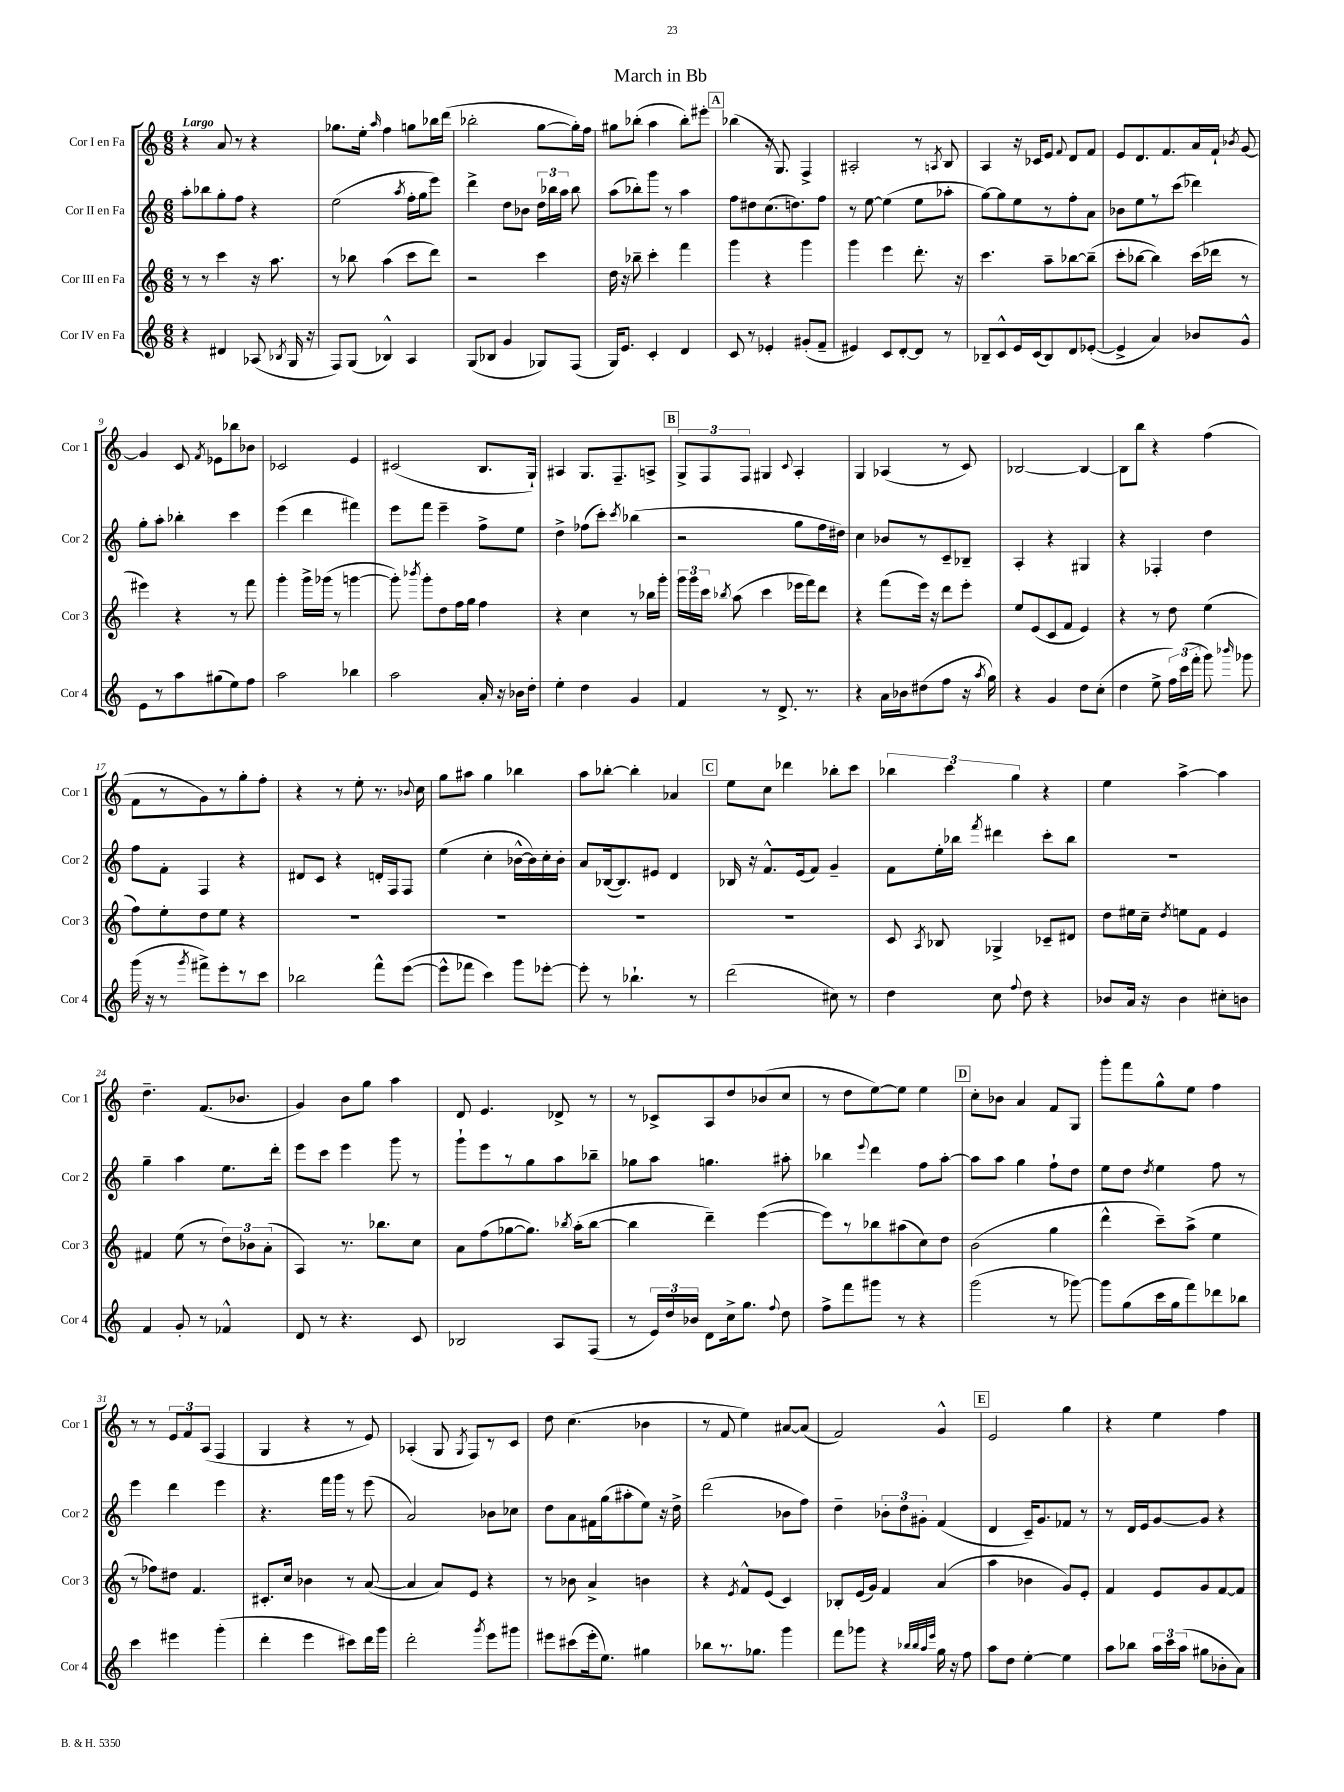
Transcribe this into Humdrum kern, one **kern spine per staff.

**kern	**kern	**kern	**kern
*part4	*part3	*part2	*part1
*staff4	*staff3	*staff2	*staff1
*I"Cor IV en Fa	*I"Cor III en Fa	*I"Cor II en Fa	*I"Cor I en Fa
*I'Cor 4	*I'Cor 3	*I'Cor 2	*I'Cor 1
*clefG2	*clefG2	*clefG2	*clefG2
*k[]	*k[]	*k[]	*k[]
*M6/8	*M6/8	*M6/8	*M6/8
=1	=1	=1	=1
!	!	!	!LO:TX:a:B:t=Largo
4r	8r	8aa'\L	4r
.	8r	8bb-X\	.
4d#X/	4ccc\	8gg'\	8a/
.	.	8ff\J	8r
(8A-X/	16r	4r	4r
.	8.aa\	.	.
8qB-X/	.	.	.
16G/	.	.	.
16r	.	.	.
=2	=2	=2	=2
8F/L)	8r	(2ee\	8.gg-X\L
(8G/J	8bb-X\	.	.
.	.	.	16ee'\Jk
.	.	.	16qqaa/
4B-X^^/)	(4aa\	.	4ff\
.	.	8qaa/	.
4A/	8ccc\L	16ff'\LL	8ggn\L
.	.	16gg\J	.
.	8ddd\J)	8eee\J)	16bb-X\L
.	.	.	(16ddd\JJ
=3	=3	=3	=3
(8G/L	2r	4ddd^\	2bb-X'\
8B-X/J	.	.	.
4g/	.	8dd\L	.
.	.	8b-X\J	.
8G-X/L)	4ccc\	24dd\LL	[8gg\L
.	.	24bb-X\	.
.	.	24aa\JJ	.
(8F/J	.	8bb-\	16gg'\L])
.	.	.	16ff\JJ
=4	=4	=4	=4
16G/KL)	16dd\	(8aa\L	8gg#X\L
8.e/J	16r	.	.
.	8bb-X~\	8bb-X'\)	(8bb-X'\J
4c'/	4ccc'\	8ggg\J	4aa\
.	.	8r	.
4d/	4fff\	4aa\	8bb-'\L)
.	.	.	8eee#X'\J
!!LO:REH:place=s1:t=A
=5	=5	=5	=5
8c/	4ggg\	8ff\L	(4bb-X\
8r	.	8dd#X\	.
4e-X'/	4r	(8.cc\	16r
.	.	.	8.G/)
.	.	8.ddn\)	.
(8g#X'/L	4ggg\	.	4F^/
8f~/J	.	8ff\J	.
=6	=6	=6	=6
4e#X/)	4ggg\	8r	2A#X'/
.	.	[8ee\	.
8c/L	4eee\	(4ee\]	.
[8d'/	.	.	.
8d/J]	8.ddd'\	8ee\L	8r
.	.	.	8qAn/
8r	.	8aa-X'\J	8B/
.	16r	.	.
=7	=7	=7	=7
8B-X~/L	4.ccc\	[8gg\L)	4A/
8c^^/	.	8gg\]	.
16e/L	.	8ee\	16r
(16c/J	.	.	16c-X/KL
8B-/)	8aa~\L	8r	8e/J
.	.	.	8qqf/
8d/	[8bb-X\	8ff'\	8d/L
([8e-X'/J	(8bb-~\J]	8a\J	8f/J
=8	=8	=8	=8
4e-^/]	8ccc'\L	8b-X\L	8e/L
.	[8bb-X\J	8ee\	8.d/
4a/)	4bb-\])	8r	.
.	.	.	8.f/
.	.	(8ccc\J	.
8b-X/L	(16ccc\LL	4ddd-X\)	16a/L
.	16ddd-X\JJ	.	16f`/JJ
.	.	.	8qb-X/
8g^^/J	8r	.	[8g/
!!LO:LB:g=z
=9	=9	=9	=9
8e\L	4eee#X\)	8gg'\L	4g/]
8r	.	8aa'\J	.
8aa\	4r	4bb-X'\	8c/
.	.	.	8qf/
(8gg#X\	.	.	8e-X\L
8ee\)	8r	4ccc\	8bb-X\
8ff\J	8fff\	.	8b-X\J
=10	=10	=10	=10
2aa\	4ggg'\	(4eee\	2c-X/
.	16ggg^\LL	4ddd\	.
.	(16ggg-X\JJ	.	.
.	8r	.	.
4bb-X\	[4gggn\	4fff#X\)	4e/
=11	=11	=11	=11
2aa\	8ggg'\])	8eee\L	(2c#X/
.	8qbbb-X/	.	.
.	8ggg'\L	8fff\J	.
.	8dd\	4eee~\	.
.	16ff\L	.	.
.	16gg\JJ	.	.
16a'/	4ff\	8ff^\L	8.B/L
16r	.	.	.
16b-X\LL	.	8ee\J	.
16dd'\JJ	.	.	16G`/Jk)
=12	=12	=12	=12
4ee'\	4r	4dd^\	4A#X/
4dd\	4cc\	(8ff-X\L	8.G/L
.	.	8ccc'\J)	.
.	.	.	8.F~/
.	.	8qccc/	.
4g/	8r	(4bb-X\	.
.	16bb-X\LL	.	8An^/J
.	16ggg'\JJ	.	.
!!LO:REH:place=s1:t=B
=13	=13	=13	=13
4f/	24ggg\LL	2r	12G^/L
.	24ggg\	.	.
.	24ccc\JJ	.	12F/
.	8qbb-X/	.	.
.	(8aa\	.	.
.	.	.	12F/J
8r	4ccc\	.	4G#X/
8.d^/	.	.	.
.	.	.	8qqc/
.	16eee-X\LL	8gg\L	4A'/
8.r	16fff\J)	.	.
.	8ddd\J	16ff\L	.
.	.	16dd#X\JJ)	.
=14	=14	=14	=14
4r	4r	4cc\	4G/
16a\LL	(8fff\L	8b-X/L	(4A-X/
16b-X\J	.	.	.
(8dd#X\	16eee\Jk)	8r	.
.	16r	.	.
8ff\J	8ddd\L	8c~/	8r
16r	8eee'\J	8B-X~/J	8c/)
8qaa/	.	.	.
16gg\)	.	.	.
=15	=15	=15	=15
4r	8ee/L	4A'/	[2B-X/
.	(8e/	.	.
4g/	8c/	4r	.
.	8f/J	.	.
8dd\L	4e/)	4G#X/	4B-/_
(8cc'\J	.	.	.
=16	=16	=16	=16
4dd\	4r	4r	8B-\L]
.	.	.	8bb\J
8ee^\	8r	4F-X'/	4r
24ff\LL)	8dd\	.	.
(24ccc\	.	.	.
24fff'\JJ	.	.	.
8ggg\)	(4ee\	4dd\	(4ff\
16qqbbb-X/	.	.	.
8ggg-X\	.	.	.
!!LO:LB:g=z
=17	=17	=17	=17
(16ggg\	8ff\L)	8ff\L	8f\L
16r	.	.	.
8r	8ee'\	8f'\J	8r
8qggg/	.	.	.
8fff#X^\L)	8dd\	4F/	8g\)
8eee'\	8ee\J	.	8r
8r	4r	4r	8gg'\
8ccc\J	.	.	8ff'\J
=18	=18	=18	=18
2bb-X\	2.r	8d#X/L	4r
.	.	8c/J	.
.	.	4r	8r
.	.	.	8ee'\
8fff^^\L	.	16dn'/LL	8.r
.	.	16F/J	.
([8eee\J	.	8F/J	.
.	.	.	8qqb-X/
.	.	.	16cc\
=19	=19	=19	=19
8eee^^\L]	2.r	(4ee\	8gg\L
8fff-X\J	.	.	8aa#X\J
4ccc\)	.	4cc'\	4gg\
8ggg\L	.	[16b-X^^\LL	4bb-X\
.	.	16b-\])	.
[8eee-X'\J	.	16cc'\	.
.	.	16b-'\JJ	.
=20	=20	=20	=20
8eee-'\]	2.r	8a/L	8aa\L
8r	.	([16B-X/k	[8bb-X'\J
.	.	8.B-/])	.
4.bb-X`\	.	.	4bb-'\]
.	.	8e#X/J	.
.	.	4d/	4a-X/
8r	.	.	.
!!LO:REH:place=s1:t=C
=21	=21	=21	=21
(2ddd\	2.r	16B-X/	8ee\L
.	.	16r	.
.	.	8.f^^/L	8cc\J
.	.	.	4ddd-X\
.	.	(16e/k	.
.	.	8f/J)	.
8cc#X\)	.	4g~/	8bb-X'\L
8r	.	.	8ccc\J
=22	=22	=22	=22
4dd\	8c/	8f\L	6bb-X\
.	8qA/	.	.
.	8B-X/	16ee'\L	.
.	.	.	6ccc\
.	.	16bb-X\JJ	.
.	.	8qfff/	.
8cc\	4G-X^/	4ddd#X\	.
.	.	.	6gg\
8qqff/	.	.	.
8dd\	.	.	.
4r	8c-X~/L	8ccc'\L	4r
.	8d#X/J	8bb-\J	.
=23	=23	=23	=23
8b-X/L	8dd\L	2.r	4ee\
16a/Jk	16ee#X\L	.	.
16r	16cc~\JJ	.	.
.	8qdd/	.	.
4b-\	8een\L	.	[4aa^\
.	8f\J	.	.
8cc#X'\L	4e/	.	4aa\]
8bn\J	.	.	.
!!LO:LB:g=z
=24	=24	=24	=24
4f/	4f#X/	4gg~\	4.dd~\
8g'/	(8ee\	4aa\	.
8r	8r	.	(8.f/L
4f-X^^/	12dd\L)	8.ee\L	.
.	.	.	8.b-X/J
.	12b-X\	.	.
.	(12a'\J	.	.
.	.	16ddd'\Jk	.
=25	=25	=25	=25
8d/	4A/)	8eee\L	4g/)
8r	.	8ccc\J	.
4.r	8.r	4eee\	8b\L
.	.	.	8gg\J
.	8.bb-X\L	.	.
.	.	8ggg\	4aa\
8c/	8cc\J	8r	.
=26	=26	=26	=26
2B-X/	8a\L	8ggg`\L	8d/
.	(8ff\	8eee\	4.e/
.	[8gg-X\	8r	.
.	8.gg-\J])	8gg\	.
8A/L	.	8aa\	8d-X^/
.	8qbb-X/	.	.
.	(16aa'\KL	.	.
(8F/J	[8bb-\J	8bb-X~\J	8r
=27	=27	=27	=27
8r	4bb-\]	8gg-X\L	8r
24e/LL)	.	8aa\J	8c-X^/L
24dd/	.	.	.
24b-X/JJ	.	.	.
8d\L	4ddd~\)	4.ggn\	8A/
16cc^\k	.	.	8dd/
8.gg\J	.	.	.
.	([4eee\	.	(8b-X/
8qqff/	.	.	.
8dd\	.	8aa#X'\	8cc/J
=28	=28	=28	=28
8ff^\L	8eee\L])	4bb-X\	8r
8fff\	8r	.	8dd\L
.	.	8qqeee/	.
8ggg#X\J	8bb-X\	4ddd\	[8ee\)
8r	(8aa#X\	.	8ee\J]
4r	8cc\)	8ff\L	4ee\
.	8dd\J	[8aa'\J	.
!!LO:REH:place=s1:t=D
=29	=29	=29	=29
(2ggg\	(2b\	8aa\L]	8cc'\L
.	.	8aa\J	8b-X\J
.	.	4gg\	4a/
8r	4gg\	8ff`\L	8f/L
[8ggg-X\)	.	8dd\J	8G/J
=30	=30	=30	=30
8ggg-\L]	4ddd^^\	8ee\L	8ggg'\L
(8gg\	.	8dd\J	8fff\
.	.	8qdd/	.
16ccc\L	8ccc~\L)	4ee\	8gg^^\
16gg\J	.	.	.
8fff\)	(8aa^\J	.	8ee\J
8ddd-X\	4ee\	8ff\	4ff\
8bb-X\J	.	8r	.
!!LO:LB:g=z
=31	=31	=31	=31
4ccc\	8r	4eee\	8r
.	8ff-X\L)	.	8r
4eee#X\	8dd#X\J	4ddd\	12e/L
.	.	.	12f/
.	4.f/	.	.
.	.	.	(12A/J
(4ggg'\	.	4eee\	4F/
=32	=32	=32	=32
4ddd'\	8.c#X'/L	4.r	4G/
.	16cc/Jk	.	.
4eee\	4b-X\	.	4r
.	.	16fff\LL	.
.	.	16ggg\JJ	.
8ccc#X\L)	8r	8r	8r
16ddd\L	([8a/	(8eee\	8e/)
16ggg\JJ	.	.	.
=33	=33	=33	=33
2ddd'\	4a/]	2a/)	(4A-X'/
.	8a/L)	.	8G/
.	.	.	8qG/
.	8e/J	.	8F/L)
8qggg/	.	.	.
8eee\L	4r	8b-X\L	8r
8ggg#X\J	.	8cc-X\J	8c/J
=34	=34	=34	=34
8eee#X\L	8r	8dd\L	8dd\
(8ccc#X\	8b-X\	8a\	(4.cc\
16eee#'\k	4a^/	16f#X\L	.
8.ee\J)	.	(16gg\J	.
.	.	8aa#X'\	.
4gg#X\	4bn\	8ee\J)	4b-X\
.	.	16r	.
.	.	16dd^\	.
=35	=35	=35	=35
8bb-X\L	4r	(2ddd\	8r
8.r	.	.	8f/
.	8qe/	.	.
.	8f^^/L	.	4ee\)
8.gg-X\J	.	.	.
.	(8e/J	.	.
4ggg\	4c/)	8b-X\L	[8a#X/L
.	.	8ff\J)	(8a#/J]
=36	=36	=36	=36
8fff\L	8B-X'/L	4dd~\	2f/)
8ggg-X\J	(16e/L	.	.
.	16g/JJ)	.	.
4r	4f/	12b-X'\L	.
.	.	12dd\	.
.	.	12g#X'\J	.
32qqbb-X/LLL	.	.	.
32qqbb-/	.	.	.
32qqaa/	.	.	.
32qqeee/JJJ	.	.	.
16gg\	(4a/	(4f/	4g^^/
16r	.	.	.
8ff\	.	.	.
!!LO:REH:place=s1:t=E
=37	=37	=37	=37
8aa\L	4aa\	4d/	2e/
8dd\J	.	.	.
[4ee'\	4b-X\	16c~/KL)	.
.	.	8.g/	.
4ee\]	8g/L)	8f-X/J	4gg\
.	8e'/J	8r	.
=38	=38	=38	=38
8aa\L	4f/	8r	4r
8bb-X\J	.	16d/LL	.
.	.	16e/J	.
24aa\LL	8e/L	[8g/	4ee\
24ccc\	.	.	.
(24aa\JJ	.	.	.
8gg#X\L	8g/	8g/J]	.
8b-X'\	[8f/	4r	4ff\
8a\J)	8f/J]	.	.
==	==	==	==
*-	*-	*-	*-
